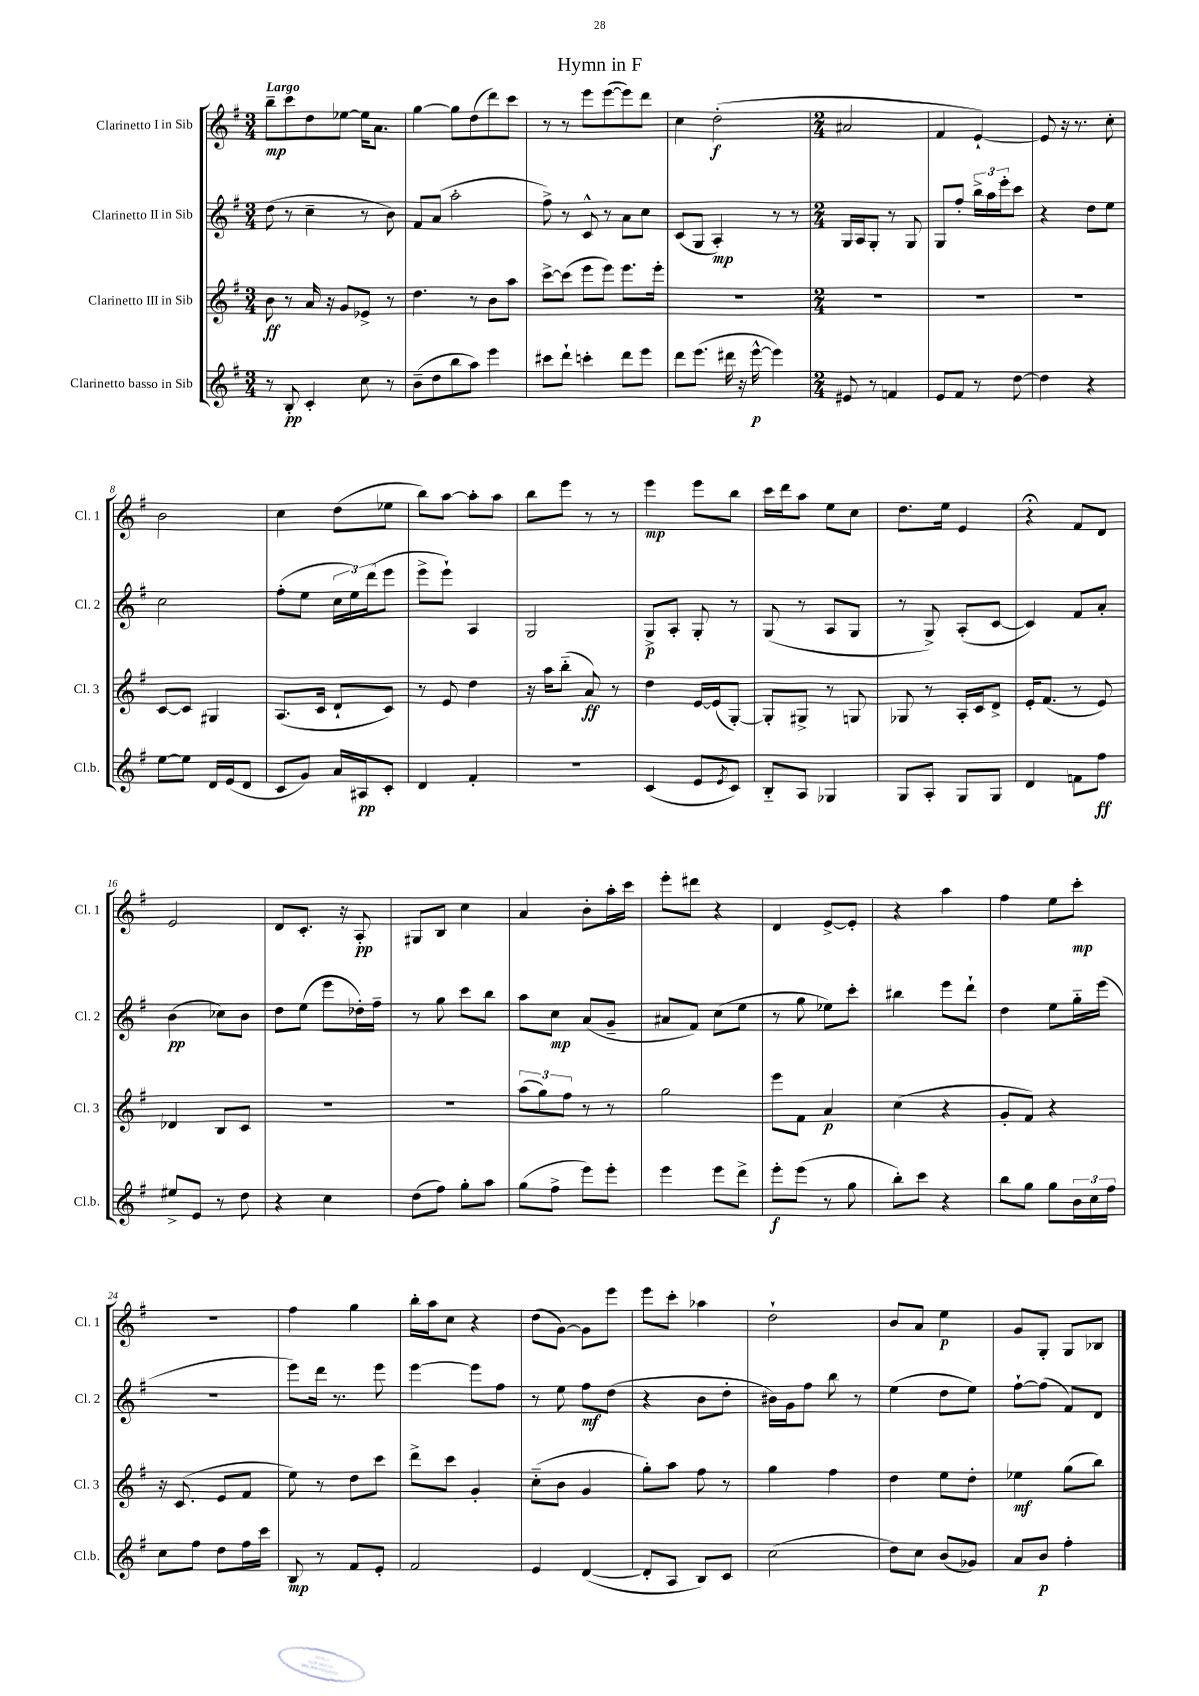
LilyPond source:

\header { title = "Hymn in F" }
<<
\new StaffGroup <<
\new Staff = "s0" \with { instrumentName = "Clarinetto I in Sib" shortInstrumentName = "Cl. 1" } {
    \clef treble \key g \major \numericTimeSignature \time 3/4 \tempo "Largo"
    b''8--\mp c'''8 d''8 ees''8~ ees''16 a'8. |
    g''4~ g''8 d''8( d'''8) c'''8 |
    r8 r8 e'''8 e'''8~( e'''8) d'''8 |
    c''4 d''2-.\f( |
    \numericTimeSignature \time 2/4 ais'2 |
    fis'4 e'4~-!) |
    e'8 r16 r8. c''8-. |
    b'2 |
    c''4 d''8( ees''8 |
    b''8) a''8~ a''8-. a''8 |
    b''8 e'''8 r8 r8 |
    e'''4\mp e'''8 b''8 |
    c'''16 d'''16 a''8 e''8 c''8 |
    d''8. e''16 e'4 |
    r4\fermata fis'8 d'8 |
    e'2 |
    d'8 c'8.-. r16 a8-.\pp |
    gis8 b8 c''4 |
    a'4 b'8-. a''16-. c'''16 |
    e'''8-. dis'''8 r4 |
    d'4 e'8~-> e'8-. |
    r4 a''4 |
    fis''4 e''8 c'''8-.\mp |
    r2 |
    fis''4 g''4 |
    b''16-. a''16 c''8 r4 |
    d''8( g'8~) g'8 e'''8 |
    e'''8 c'''8-. aes''4 |
    d''2-! |
    b'8 a'8 e''4\p |
    g'8 g8-. g8 bes8 \bar "|." |
}
\new Staff = "s1" \with { instrumentName = "Clarinetto II in Sib" shortInstrumentName = "Cl. 2" } {
    \clef treble \key g \major \numericTimeSignature \time 3/4
    d''8( r8 c''4-- r8 b'8) |
    fis'8 a'8( a''2-. |
    fis''8->) r8 c'8-^ r8 a'8 c''8 |
    c'8( g8 a4-.\mp) r8 r8 |
    \numericTimeSignature \time 2/4 g16 a16 g8-. r8 g8 |
    g8 fis''8-. \tuplet 3/2 { b''16-> a''16 e'''16-. } c'''8 |
    r4 d''8 e''8 |
    c''2 |
    fis''8-.( e''8 \tuplet 3/2 { c''16 e''16) d'''16( } e'''8 |
    e'''8-> e'''8-!) a4 |
    g2 |
    g8->\p a8-. g8-. r8 |
    g8( r8 a8 g8 |
    r8 g8->) a8-.( c'8~ |
    c'4) fis'8 a'8-. |
    b'4\pp( ces''8) b'8 |
    d''8 e''8( e'''8 des''16-.) fis''16-- |
    r8 g''8 c'''8 b''8 |
    a''8 c''8\mp a'8( g'8-- |
    ais'8 fis'8) c''8( e''8 |
    r8 g''8 ees''8) c'''8-. |
    bis''4 e'''8 d'''8-! |
    d''4 e''8 g''16-_ e'''16( |
    R2 |
    e'''8) d'''16 r8. e'''8 |
    e'''4~ e'''8 fis''8 |
    r8 e''8 fis''8\mf d''8( |
    r4 b'8 d''8-. |
    bis'16) g'16 fis''8 b''8 r8 |
    e''4( d''8 e''8) |
    fis''8~-! fis''8( fis'8) d'8 \bar "|." |
}
\new Staff = "s2" \with { instrumentName = "Clarinetto III in Sib" shortInstrumentName = "Cl. 3" } {
    \clef treble \key g \major \numericTimeSignature \time 3/4
    b'8\ff r8 a'16 r16 g'8 ees'8-> r8 |
    d''4. r8 b'8 a''8 |
    c'''8~-> c'''8( e'''8 e'''8) e'''8. e'''16-. |
    R2. |
    \numericTimeSignature \time 2/4 R2 |
    R2 |
    R2 |
    c'8~ c'8 gis4 |
    a8.( c'16 d'8-! c'8) |
    r8 e'8 d''4 |
    r16 a''16 b''8-_( a'8\ff) r8 |
    d''4 e'16~ e'16( g8~-.) |
    g8-. gis8-> r8 g8 |
    ges8 r8 a16-. c'16 d'8-> |
    e'16-. fis'8.( r8 e'8) |
    des'4 b8 c'8 |
    R2 |
    r2 |
    \tuplet 3/2 { a''8( g''8) fis''8 } r8 r8 |
    g''2 |
    e'''8 fis'8 a'4\p |
    c''4( r4 |
    g'8-. fis'8) r4 |
    r16 c'8.( e'8 fis'8 |
    e''8) r8 d''8 c'''8 |
    d'''8-> c'''8 g'4-. |
    c''8-_( b'8 g'4 |
    g''8-.) a''8 fis''8 r8 |
    g''4 fis''4 |
    d''4 e''8 d''8-. |
    ees''4\mf g''8( b''8) \bar "|." |
}
\new Staff = "s3" \with { instrumentName = "Clarinetto basso in Sib" shortInstrumentName = "Cl.b." } {
    \clef treble \key g \major \numericTimeSignature \time 3/4
    r8 b8-.\pp c'4-. c''8 r8 |
    b'8--( d''8 b''8 a''8) e'''4 |
    cis'''8 d'''8-! c'''4-. d'''8 e'''8 |
    d'''8 e'''8.( dis'''16 r16 e'''16~-^\p e'''4) |
    \numericTimeSignature \time 2/4 eis'8 r8 f'4 |
    e'8 fis'8 r8 d''8~ |
    d''4 r4 |
    e''8~ e''8 d'16 e'16( d'8 |
    c'8 g'8) a'16 ais16\pp c'8-. |
    d'4 fis'4-. |
    R2 |
    c'4( e'8 \acciaccatura { e'8 } c'8) |
    b8-_ a8 ges4 |
    g8 a8-. g8 g8 |
    d'4 f'8 fis''8\ff |
    eis''8-> e'8 r8 d''8 |
    r4 c''4 |
    d''8( fis''8) g''8-. a''8 |
    g''8( fis''8-> e'''8) e'''8-. |
    e'''4 e'''8 d'''8-> |
    e'''8-.\f e'''8( r8 g''8 |
    b''8-.) c'''8 r4 |
    b''8 g''8 g''8 \tuplet 3/2 { b'16 c''16 fis''16 } |
    c''8 fis''8 d''8 fis''16 c'''16 |
    b8\mp r8 fis'8 e'8-. |
    fis'2 |
    e'4 d'4~( |
    d'8-. a8 b8) c'8 |
    c''2( |
    d''8) c''8 b'8( ges'8) |
    a'8 b'8\p fis''4-. \bar "|." |
}
>>
>>
